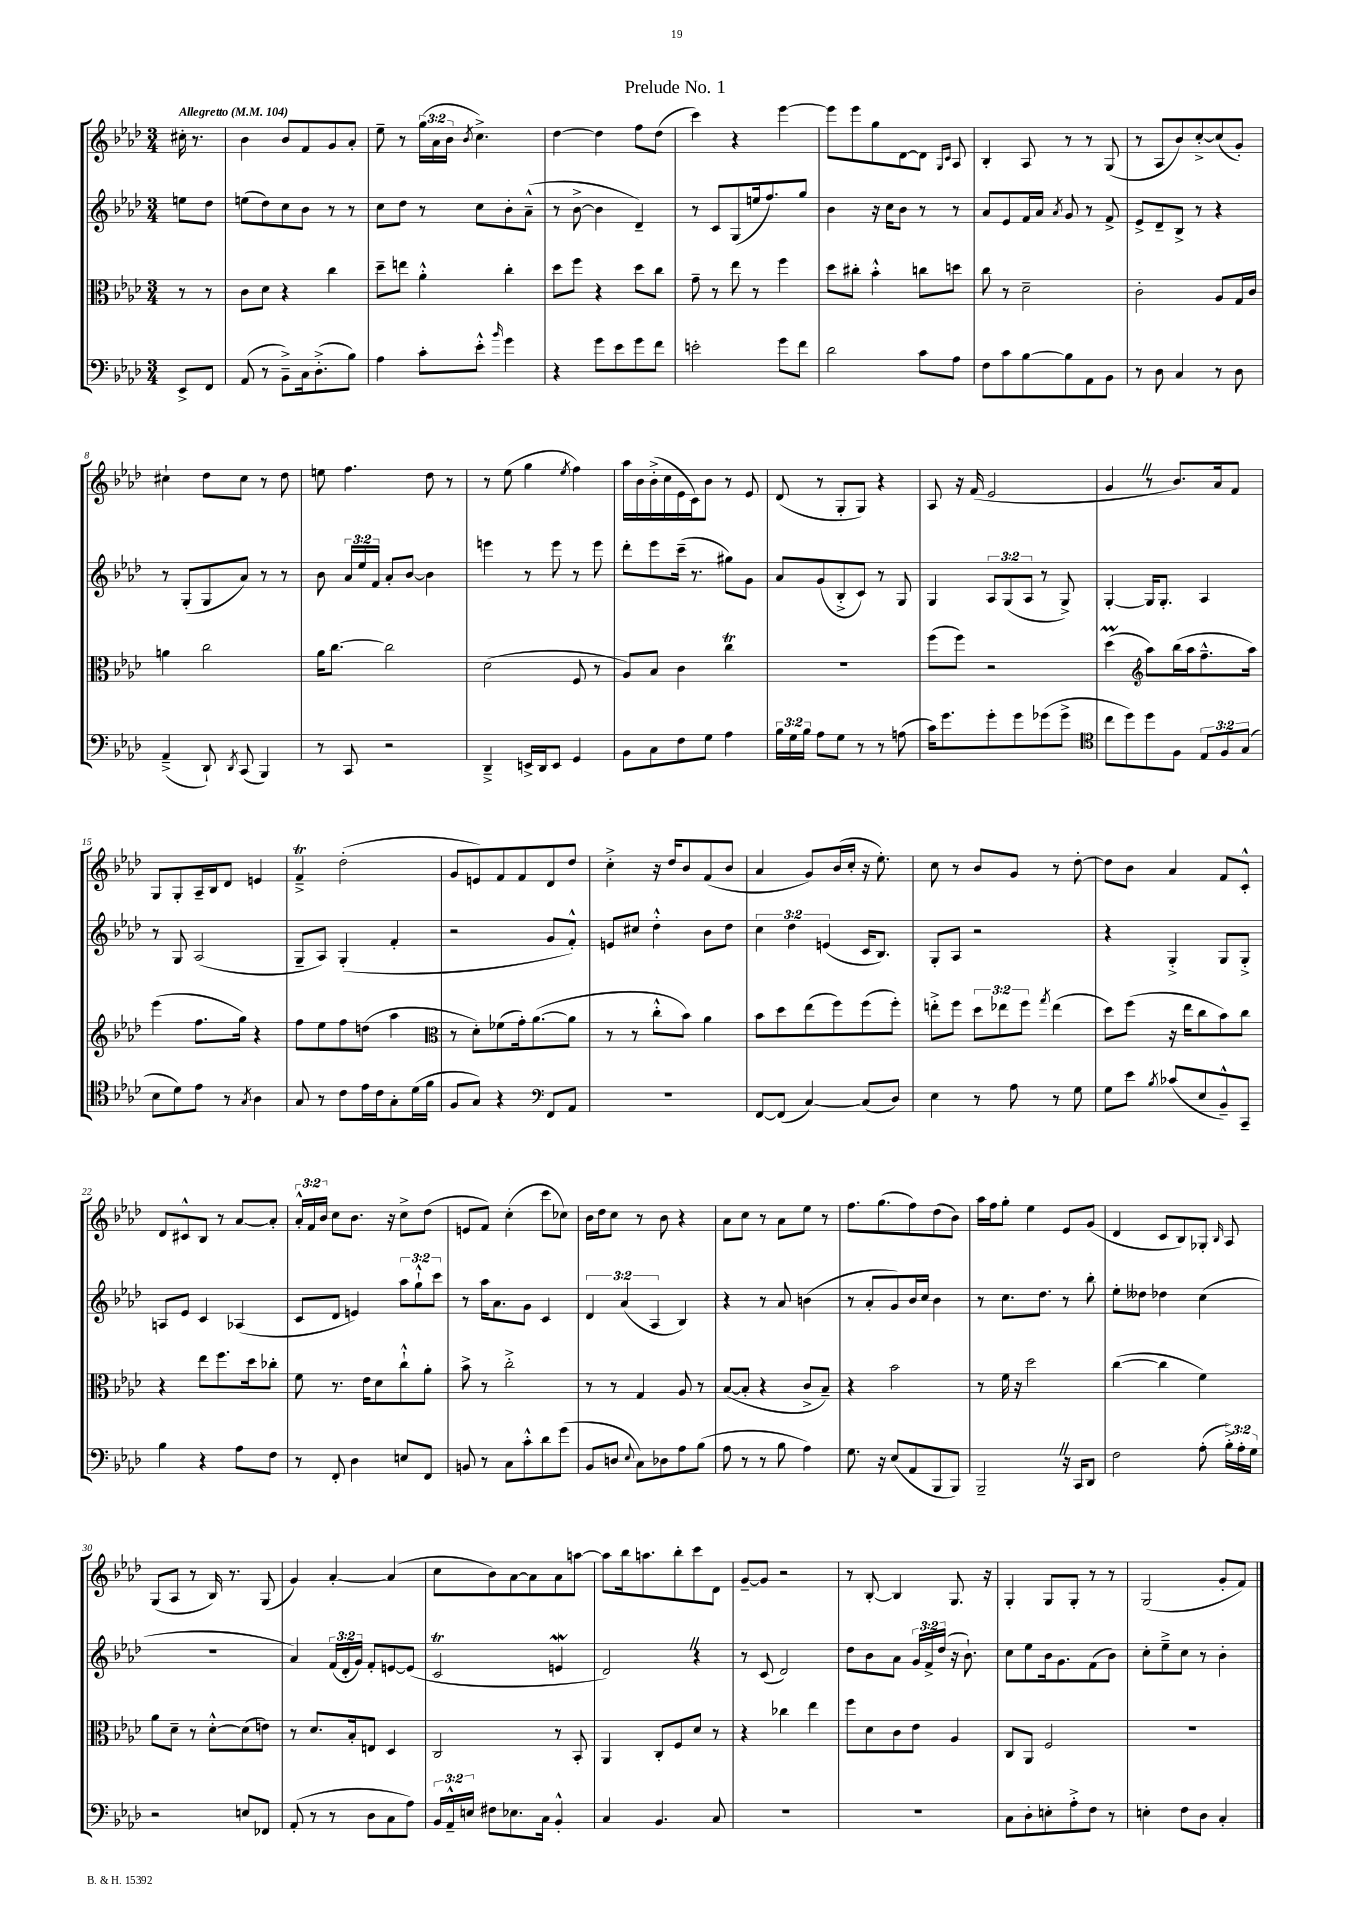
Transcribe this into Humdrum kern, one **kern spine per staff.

**kern	**kern	**kern	**kern
*part4	*part3	*part2	*part1
*staff4	*staff3	*staff2	*staff1
*clefF4	*clefC3	*clefG2	*clefG2
*k[b-e-a-d-]	*k[b-e-a-d-]	*k[b-e-a-d-]	*k[b-e-a-d-]
*M3/4	*M3/4	*M3/4	*M3/4
*MM104	*MM104	*MM104	*MM104
=	=	=	=
!	!	!	!LO:TX:a:B:t=Allegretto
8EE-^/L	8r	8een\L	16cc#X'\
.	.	.	8.r
8FF/J	8r	8dd-\J	.
=1	=1	=1	=1
(8AA-/	8c\L	(8een\L	4b-\
8r	8d-\J	8dd-\)	.
8BB-~^\L)	4r	8cc\	8b-/L
16C\k	.	8b-\J	8f/
(8.D-'^\	.	.	.
.	4cc\	8r	8g/
8B-\J)	.	8r	8a-'/J
=2	=2	=2	=2
4A-\	8dd-~\L	8cc\L	8ee-~\
.	8een\J	8dd-\J	8r
8c'\L	4a-'^^\	8r	(24gg\LL
.	.	.	24a-\
.	.	.	24b-\JJ
.	.	.	8qb-/
8e-'^^\J	.	8cc\L	4.cc^\)
16qqb-/	.	.	.
4g\	4cc'\	8b-'\	.
.	.	(8a-~^^\J	.
=3	=3	=3	=3
4r	8dd-\L	8r	[4dd-\
.	8ff\J	[8b-^\	.
8g\L	4r	4b-\]	4dd-\]
8e-\	.	.	.
8g\	8dd-\L	4d-~/)	8ff\L
8f\J	8cc\J	.	(8dd-\J
=4	=4	=4	=4
2en'\	8g~\	8r	4ccc\)
.	8r	8c/L	.
.	8ee-\	(8G/	4r
.	8r	16een/k	.
.	.	8.ff/)	.
8g\L	4ff\	.	[4eee-\
8f\J	.	8gg/J	.
=5	=5	=5	=5
2d-\	8dd-\L	4b-\	8eee-\L]
.	8cc#X'\J	.	8eee-\
.	4b-'^^\	16r	8gg\
.	.	16cc\KL	.
.	.	8b-\J	[8d-\
8c\L	8ccn\L	8r	8d-\J]
.	.	.	16qqG/LL
.	.	.	16qqc/JJ
8A-\J	8ddn\J	8r	8A-/
=6	=6	=6	=6
8F\L	8cc\	8a-/L	4B-'/
8c\	8r	8e-/	.
[8B-\	2d-~\	16f/L	8A-/
.	.	16a-/JJ	.
.	.	8qa-/	.
8B-\]	.	8g/	8r
8AA-\	.	8r	8r
8BB-\J	.	8f^/	(8G/
=7	=7	=7	=7
8r	2c'\	8e-^/L	8r
8D-\	.	8d-~/	8A-/L
4C/	.	8B-^/J	8b-/)
.	.	8r	[8cc'^/
8r	8A-/L	4r	(8cc/]
8D-\	16G/L	.	8g'/J)
.	16c/JJ	.	.
!!LO:LB:g=z
=8	=8	=8	=8
(4AA-~^/	4an\	8r	4cc#X`\
.	.	(8G'/L	.
8DD-`/)	2cc\	8G/	8dd-\L
8qDD-/	.	.	.
(8CC/	.	8a-/J)	8cc#\J
4BBB-/)	.	8r	8r
.	.	8r	8dd-\
=9	=9	=9	=9
8r	16a-\KL	8b-\	8een\
.	[8.cc\J	.	.
8CC/	.	24a-/LL	4.ff\
.	.	24ee-/	.
.	.	24f/JJ	.
2r	2cc\]	8a-'/L	.
.	.	[8b-/J	.
.	.	4b-\]	8dd-\
.	.	.	8r
=10	=10	=10	=10
4DD-~^/	(2d-\	4eeen\	8r
.	.	.	(8ee-\
16EEn^/LL	.	8r	4gg\
16DD-/J	.	.	.
8EE/J	.	8eee\	.
.	.	.	8qee-/
4GG/	8F/	8r	4ff\)
.	8r	8eee\	.
=11	=11	=11	=11
8BB-\L	8A-/L)	8ddd-'\L	16aa-\LL
.	.	.	16b-\
8C\	8B-/J	8eee-\	(16b-'^\
.	.	.	16cc\
8F\	4c\	(16ccc~\Jk	16e-\
.	.	8.r	16c\J)
8G\J	.	.	8b-\J
4A-\	4cct\	8gg#X\L)	8r
.	.	8g\J	8e-/
=12	=12	=12	=12
24B-\LL	2.r	8a-/L	(8d-/
24G\	.	.	.
24B-\JJ	.	.	.
8A-\L	.	(8g/	8r
8G\J	.	8B-'^/	8G'/L
8r	.	8c/J)	8G/J)
8r	.	8r	4r
(8An\	.	8G/	.
=13	=13	=13	=13
16c\KL)	(8ff\L	4G/	8A-/
8.g\	.	.	.
.	8ff\J)	.	16r
.	.	.	(16f/
8g'\	2r	12A-/L	2e-/
.	.	(12G/	.
8g\	.	.	.
.	.	12A-/J	.
(8g-X\	.	8r	.
8g-^\J	.	8G^/)	.
=14	=14	=14	=14
*clefC4	*	*	*
8cc\L	(4dd-M\	[4G'/	4gZ/
8dd-\)	.	.	.
*	*clefG2	*	*
8dd-\	8aa-\L)	16G/KL]	8r
.	.	8.G'/J	.
8F\J	(16bb-\L	.	8.b-/L)
.	16aa-\J	.	.
12E-/L	8.ff~^^\	4A-/	.
.	.	.	16a-/k
12F/	.	.	.
.	.	.	8f/J
(12G/J	.	.	.
.	16aa-\Jk)	.	.
!!LO:LB:g=z
=15	=15	=15	=15
8B-\L	(4eee-\	8r	8G/L
8d-\)	.	8G/	8G'/
8e-\J	8.ff\L	(2A-/	16A-~/L
.	.	.	16B-/J
8r	.	.	8d-/J
.	16gg\Jk)	.	.
8qG/	.	.	.
4A-\	4r	.	4en/
=16	=16	=16	=16
8G/	8ff\L	8G~/L	4fT~^/
8r	8ee-\	8A-/J)	.
8c\L	8ff\	(4G'/	(2dd-'\
16e-\L	(8ddn\J	.	.
16c\J	.	.	.
8G'\	4aa-\	4f'/	.
(16d-\L	.	.	.
16f\JJ	.	.	.
=17	=17	=17	=17
*	*clefC3	*	*
8F/L	8r	2r	8g/L
8G/J)	8d-'\L)	.	8en/)
4r	(8f-X\	.	8f/
.	16g'\k)	.	8f/
.	([8.a-\	.	.
*clefF4	*	*	*
8FF/L	.	8g/L	8d-/
8AA-/J	8a-\J]	8f'^^/J)	8dd-/J
=18	=18	=18	=18
2.r	8r	8en/L	4cc'^\
.	8r	8cc#X/J	.
.	8cc'^^\L	4dd-'^^\	16r
.	.	.	16dd-/KL
.	8b-\J)	.	8b-/
.	4a-\	8b-\L	(8f/
.	.	8dd-\J	8b-/J
=19	=19	=19	=19
[8FF/L	8b-\L	6cc\	4a-/
(8FF/J]	8dd-\	.	.
.	.	6dd-\	.
[4C/)	(8ee-\	.	8g/L)
.	.	(6en/	.
.	8ff\)	.	(16b-/L
.	.	.	16cc'/JJ
(8C/L]	(8ff\	16c/KL	16r
.	.	8.B-/J)	8.ee-'\)
8D-/J)	8ff'\J)	.	.
=20	=20	=20	=20
4E-\	8een'^\L	8G'/L	8cc\
.	8ff\J	8A-/J	8r
8r	12dd-\L	2r	8b-/L
.	12ee-X\	.	.
8A-\	.	.	8g/J
.	12ff\J	.	.
.	8qgg/	.	.
8r	(4ee-\	.	8r
8G\	.	.	[8dd-'\
=21	=21	=21	=21
8G\L	8dd-\L)	4r	8dd-\L]
8e-\J	(8ff\J	.	8b-\J
8qB-/	.	.	.
(8c-X/L	16r	4G'^/	4a-/
.	16ee-\KL	.	.
8E-/	8cc\	.	.
8BB-~^^/)	8b-\)	8G/L	8f/L
8CC~/J	8cc\J	8G'^/J	8c'^^/J
!!LO:LB:g=z
=22	=22	=22	=22
4B-\	4r	8An/L	8d-/L
.	.	8e-/J	8c#X^^/
4r	8ee-\L	4c/	8B-/J
.	8.ff\	.	8r
8A-\L	.	(4A-X/	[8a-/L
.	16dd-\k	.	.
8F\J	8cc-X'\J	.	8a-'/J]
=23	=23	=23	=23
8r	8f\	8c/L	24a-'^^/LL
.	.	.	24f/
.	.	.	24b-/JJ
8FF'/	8.r	8d-/J	8cc\L
4D-\	.	4en/)	8.b-\J
.	16e-\KL	.	.
.	8d-\	.	.
.	.	.	16r
8En/L	8cc`^^\	12aa-\L	8cc^\L
.	.	12gg`^^\	.
8FF/J	8a-'\J	.	(8dd-\J
.	.	12ccc\J	.
=24	=24	=24	=24
8BBn/	8b-^\	8r	8en/L
8r	8r	16aa-\KL	8f/J)
.	.	8.a-\	.
8C\L	2cc'^\	.	(4cc'\
8c'^^\	.	8g\J	.
8d-\	.	4c/	8ccc\L
(8g\J	.	.	8cc-X\J)
=25	=25	=25	=25
8BB-/L	8r	6d-/	16b-\LL
.	.	.	16dd-\J
8Dn/J	8r	.	8cc\J
.	.	(6a-/	.
8qqE-/	.	.	.
8C\L)	4G/	.	8r
.	.	6A-/	.
8D-X\	.	.	8b-\
8A-\	8A-/	4B-/)	4r
(8B-\J	8r	.	.
=26	=26	=26	=26
8A-\	([8B-/L	4r	8a-\L
8r	8B-'/J]	.	8cc\J
8r	4r	8r	8r
8B-\	.	8a-/	8a-\L
4A-\)	8c^/L	(4bn\	8ee-\J
.	8B-~/J)	.	8r
=27	=27	=27	=27
8.G\	4r	8r	8.ff\L
.	.	8a-'/L	.
16r	.	.	(8.gg\
(8E-/L	2b-\	8g/)	.
8AA-/	.	16b-/L	8ff\)
.	.	16cc/JJ	.
8BBB-/	.	4b-\	(8dd-\
8BBB-/J)	.	.	8b-\J)
=28	=28	=28	=28
2BBB-~Z/	8r	8r	16aa-\LL
.	.	.	16ff\J
.	16f\	8.cc\L	8gg'\J
.	16r	.	.
.	2dd-\	.	4ee-\
.	.	8.dd-\J	.
16r	.	8r	8e-/L
16CC/KL	.	.	.
8DD-/J	.	8bb-'\	(8g/J
=29	=29	=29	=29
2F\	([4cc\	8ee-'\L	4d-/
.	.	8dd--X\J	.
.	4cc\]	4dd-X\	8c/L
.	.	.	8B-/)
(8A-'\	4f\)	(4cc\	8G-X'/J
.	.	.	16qqB-/
24B-'^\LL)	.	.	8A-/
24A-'\	.	.	.
24G\JJ	.	.	.
!!LO:LB:g=z
=30	=30	=30	=30
2r	8a-\L	2.r	(8G/L
.	8d-~\J	.	8A-/J
.	8r	.	8r
.	[8d-'^^\L	.	16B-/)
.	.	.	8.r
8En/L	(8d-\]	.	.
8FF-X/J	8en\J)	.	(8G/
=31	=31	=31	=31
(8AA-'/	8r	4a-/)	4g/)
8r	8.d-/L	.	.
8r	.	(24f/LL	[4a-'/
.	.	24d-'/	.
.	16B-'/k	.	.
.	.	24g/JJ)	.
8D-\L	8En/J	8f'/L	.
8C\	4D-/	[8en/	(4a-/]
8A-\J)	.	(8e/J]	.
=32	=32	=32	=32
24BB-/LL	2C/	2ct/	8cc\L
24AA-~^^/	.	.	.
24En/JJ	.	.	.
8F#X\L	.	.	8b-\)
8.E-X\	.	.	[8a-\
.	.	.	8a-\]
16C\Jk	.	.	.
4BB-'^^/	8r	4enW/	8a-\
.	8BB-'/	.	[8aan\J
=33	=33	=33	=33
4C/	4AA-/	2d-Z/)	8aa\L]
.	.	.	16bb-\k
.	.	.	8.aan\
4.BB-/	8C'/L	.	.
.	8F/	.	8bb-'\
.	8d-/J	4r	8ccc\
8C/	8r	.	8d-\J
=34	=34	=34	=34
2.r	4r	8r	[8g~/L
.	.	(8c/	8g/J]
.	4cc-X\	2d-/)	2r
.	4ee-\	.	.
=35	=35	=35	=35
2.r	8ff\L	8dd-\L	8r
.	8d-\	8b-\	[8B-'/
.	8c\	8a-\J	4B-/]
.	8e-\J	24g/LL	.
.	.	24f^/	.
.	.	(24dd-/JJ	.
.	4A-/	16r	8.G/
.	.	8.b-`\)	.
.	.	.	16r
=36	=36	=36	=36
8C\L	8C/L	8cc\L	4G'/
8D-'\	8AA-/J	8ee-\	.
8En'\	2F/	16b-\k	8G/L
.	.	8.g\	.
8A-'^\	.	.	8G'/J
8F\J	.	(8f\	8r
8r	.	8b-\J)	8r
=37	=37	=37	=37
4En'\	2.r	8cc'\L	(2G/
.	.	8ee-~^\	.
8F\L	.	8cc\J	.
8D-\J	.	8r	.
4C'/	.	4b-'\	8g'/L
.	.	.	8f/J)
==	==	==	==
*-	*-	*-	*-
